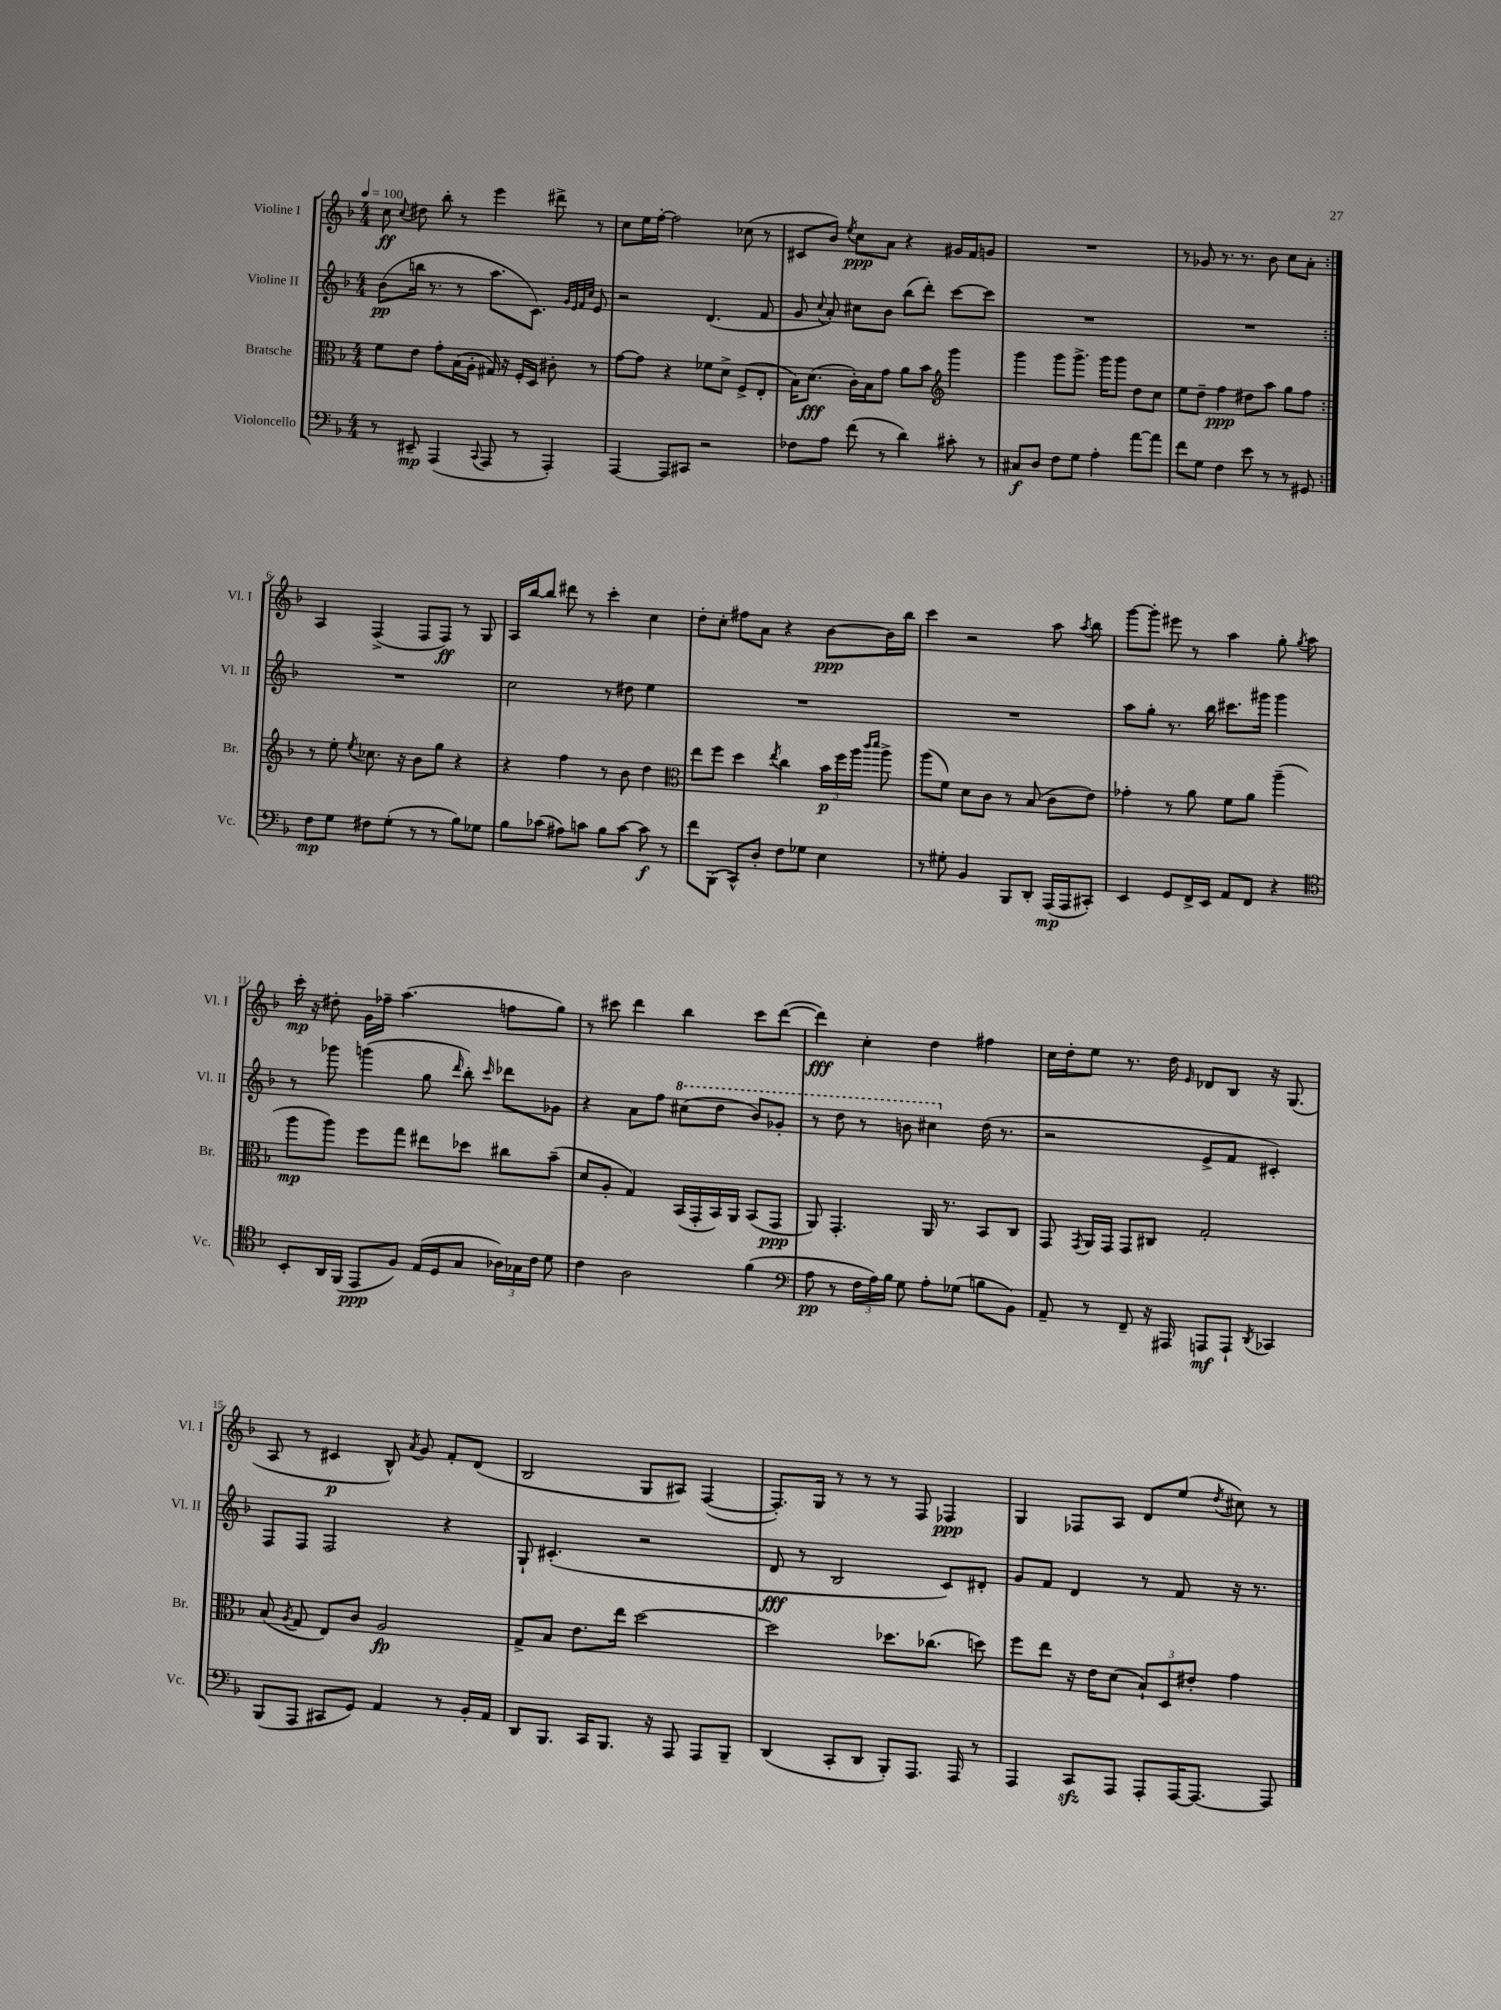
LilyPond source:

<<
\new StaffGroup <<
\new Staff = "s0" \with { instrumentName = "Violine I" shortInstrumentName = "Vl. I" } {
    \clef treble \key f \major \numericTimeSignature \time 4/4 \tempo 4 = 100
    \autoBeamOff \repeat volta 2 { c''8\ff \appoggiatura { c''8 } dis''8 bes''8-. r8 e'''4 dis'''8-> r8 |
    c''8[ e''16 f''16]~-. f''2 ces''8( r8 |
    cis'8[ bes'8]) \acciaccatura { e''8 } c''8[\ppp a'8] r4 gis'16[ f'16 g'8] |
    R1 |
    r8 ges'8 r8. r8. bes'8 c''8[ a'8]-. | }
    a4 f4->( f8[ f8]\ff) r8 g8 |
    a16[ bes''16~ bes''8] dis'''8 r8 c'''4-. c''4 |
    d''8[-. c''8]-. fis''8[ a'8] r4 bes'8[~\ppp bes'16 bes''16] |
    c'''4 r2 a''8 \acciaccatura { a''8 } bes''8 |
    g'''8[~ g'''8]-. eis'''8 r8 a''4 g''8-. \acciaccatura { g''8 } a''8 |
    c'''16-.\mp r16 dis''8-. g'16[ fes''16]-- a''4.( f''8[ g''8]) |
    r8 cis'''8 d'''4 bes''4 cis'''8[ d'''8]~( |
    d'''4\fff) c''4-. d''4 fis''4 |
    c''16[ d''16-. e''8] r8. d''16 \grace { e'16 } des'8[ bes8] r16 g8.( |
    a8 r8 cis'4\p bes8-^) \acciaccatura { a'8 } g'8 f'8[-. d'8]( |
    bes2 g8[ ais8]) f4~( |
    f8.[-.) g16] r8 r8 r8 f8 fes4\ppp |
    g4 fes8[ a8] d'8[ e''8]( \acciaccatura { d''8 } cis''8) r8 \bar "|." |
}
\new Staff = "s1" \with { instrumentName = "Violine II" shortInstrumentName = "Vl. II" } {
    \clef treble \key f \major \numericTimeSignature \time 4/4
    \autoBeamOff \repeat volta 2 { bes'8[\pp( b''16] r8. r8 a''8.[ c'8.]) \grace { g'32[ e'32 f'32 c''32] } e'8 |
    r2 d'4.( f'8 |
    g'8 \appoggiatura { c''8 } a'8-.) cis''8[ bes'8] bes''8[( d'''8]-.) c'''8[~ c'''8] |
    R1 |
    R1 | }
    R1 |
    c''2 r8 dis''8 e''4 |
    R1 |
    R1 |
    a''8[ g''8]-. r8. bes''16 cis'''8.[ gis'''16] gis'''4 |
    r8 ges'''8 g'''4( g''8 \grace { d'''16 } bes''8-.) \grace { c'''16 } des'''8[ ges'8] |
    r4 a'8[ f''8] \ottava #1 cis'''8[( d'''8] bes''8[) ges''8]-. |
    r8 d'''8 r8 b''8 cis'''4 \ottava #0 d''16( r8. |
    r2 e'8[-> f'8] cis'4-.) |
    f8[ f8] f2 r4 |
    g8-! cis'4.-.( r2 |
    d'8\fff r8 bes2 c'8[) dis'8]-. |
    g'8[ f'8] d'4 r8 f'8 r16 r8. \bar "|." |
}
\new Staff = "s2" \with { instrumentName = "Bratsche" shortInstrumentName = "Br." } {
    \clef alto \key f \major \numericTimeSignature \time 4/4
    \autoBeamOff \repeat volta 2 { f'8[ e'8] g'8[-. bes16( a16]-. gis16) r16 f16[-. d16] cis'8-. r8 |
    g'8[~ g'8] r4 fes'8[ d'8]-> f8[->( e8]-. |
    bes16[) d'8.]\fff( c'16[-.) bes16 g'8] a'8[ bes'8] \clef treble g'''4 |
    g'''4 g'''8[ g'''8.]-> g'''16[ g'''8] d''8[ c''8] |
    e''8[ d''8]-- f''4\ppp dis''8[ a''8] g''8[ f''8] | }
    r8 e''8-. \acciaccatura { e''8 } ces''8. r16 bes'8[ g''8] r4 |
    r4 f''4 r8 bes'8 d''4 |
    \clef alto e''8[ f''8] d''4 \acciaccatura { e''8 } c''4 \tuplet 3/2 { bes'16[\p f''16 a''16] } \grace { c'''16[ d'''16] } a''8-> |
    a''8[( f'8]) d'8[ c'8] r8 bes8( c'8[ e'8]) |
    ges'4-. r8 a'8 f'8[ a'8] a''4--( |
    a''8[\mp a''8]) f''8[ g''8] eis''8[ des''8] cis''8[ bes'8]--( |
    d'8[ a8]-. g4) bes,16[( g,16-. bes,16) a,16] bes,8[( g,8]\ppp |
    a,8) g,4.-. a,16 r8. bes,8[ c8] |
    g,8 \acciaccatura { g,8 } a,16[ g,16] g,8[ cis8] g2-. |
    bes8( \acciaccatura { a8 } g8 e8[) c'8] a2\fp |
    g8[-> bes8] e'8.[ e''16] d''2~ |
    d''2 des''8.[ ces''8.]( d''8) |
    f''8[ e''8] r16 e'16[ d'8]( \tuplet 3/2 { bes8[-!) d8 eis'8]-. } g'4 \bar "|." |
}
\new Staff = "s3" \with { instrumentName = "Violoncello" shortInstrumentName = "Vc." } {
    \clef bass \key f \major \numericTimeSignature \time 4/4
    \autoBeamOff \repeat volta 2 { r8 eis,8--\mp a,,4( \appoggiatura { c,8 } a,,8 r8 a,,4-.) |
    a,,4~ a,,8[ cis,8] r2 |
    fes8[ a8] f'8( r8 d'4) cis'8-. r8 |
    cis8[\f d8] f8[ g8] a4-. a'8[~ a'8] |
    f'8[ g8] f4 e'8 r8 r8 gis,8 | }
    f8[\mp g8] fis8[ g8]-.( r8 r8 bes8[) ges8] |
    bes8[ ces'8]( ais8[) c'8] bes8[ c'8]~ c'8\f r8 |
    f'8[ bes,,8]( c,8[-^) d8]-. f8[ ges8] e4 |
    r8 gis8-. bes,4 bes,,8[ d,8]-. a,,16[\mp( a,,16 cis,8]-.) |
    e,4 g,8[ f,16-> e,16] a,8[ f,8] r4 |
    \clef tenor bes,8[-. a,16 f,16]( e,8[\ppp f8]) e16[( d16 g8] \tuplet 3/2 { aes16[) ges16 c'16] } d'8 |
    c'4 a2 f'4( |
    \clef bass a8\pp r8 \tuplet 3/2 { f16[ a16) bes16] } g8 a8[-. ges8]( b8[ bes,8]) |
    a,8-- r8 f,8-- r16 ais,,16 a,,8[\mf a,,8]-! \acciaccatura { d,8 } ces,4 |
    bes,,8[( a,,8] cis,8[ g,8]) a,4 r8 bes,16[-. a,16] |
    d,8[ bes,,8.] c,16[ bes,,8.] r16 a,,8 a,,8[ bes,,8]-- |
    d,4( c,8[-. d,8] bes,,8[-.) a,,8.] a,,16 r8 |
    a,,4 c,8[\sfz a,,8] a,,8[-. a,,16~ a,,8.]~ a,,8 \bar "|." |
}
>>
>>
